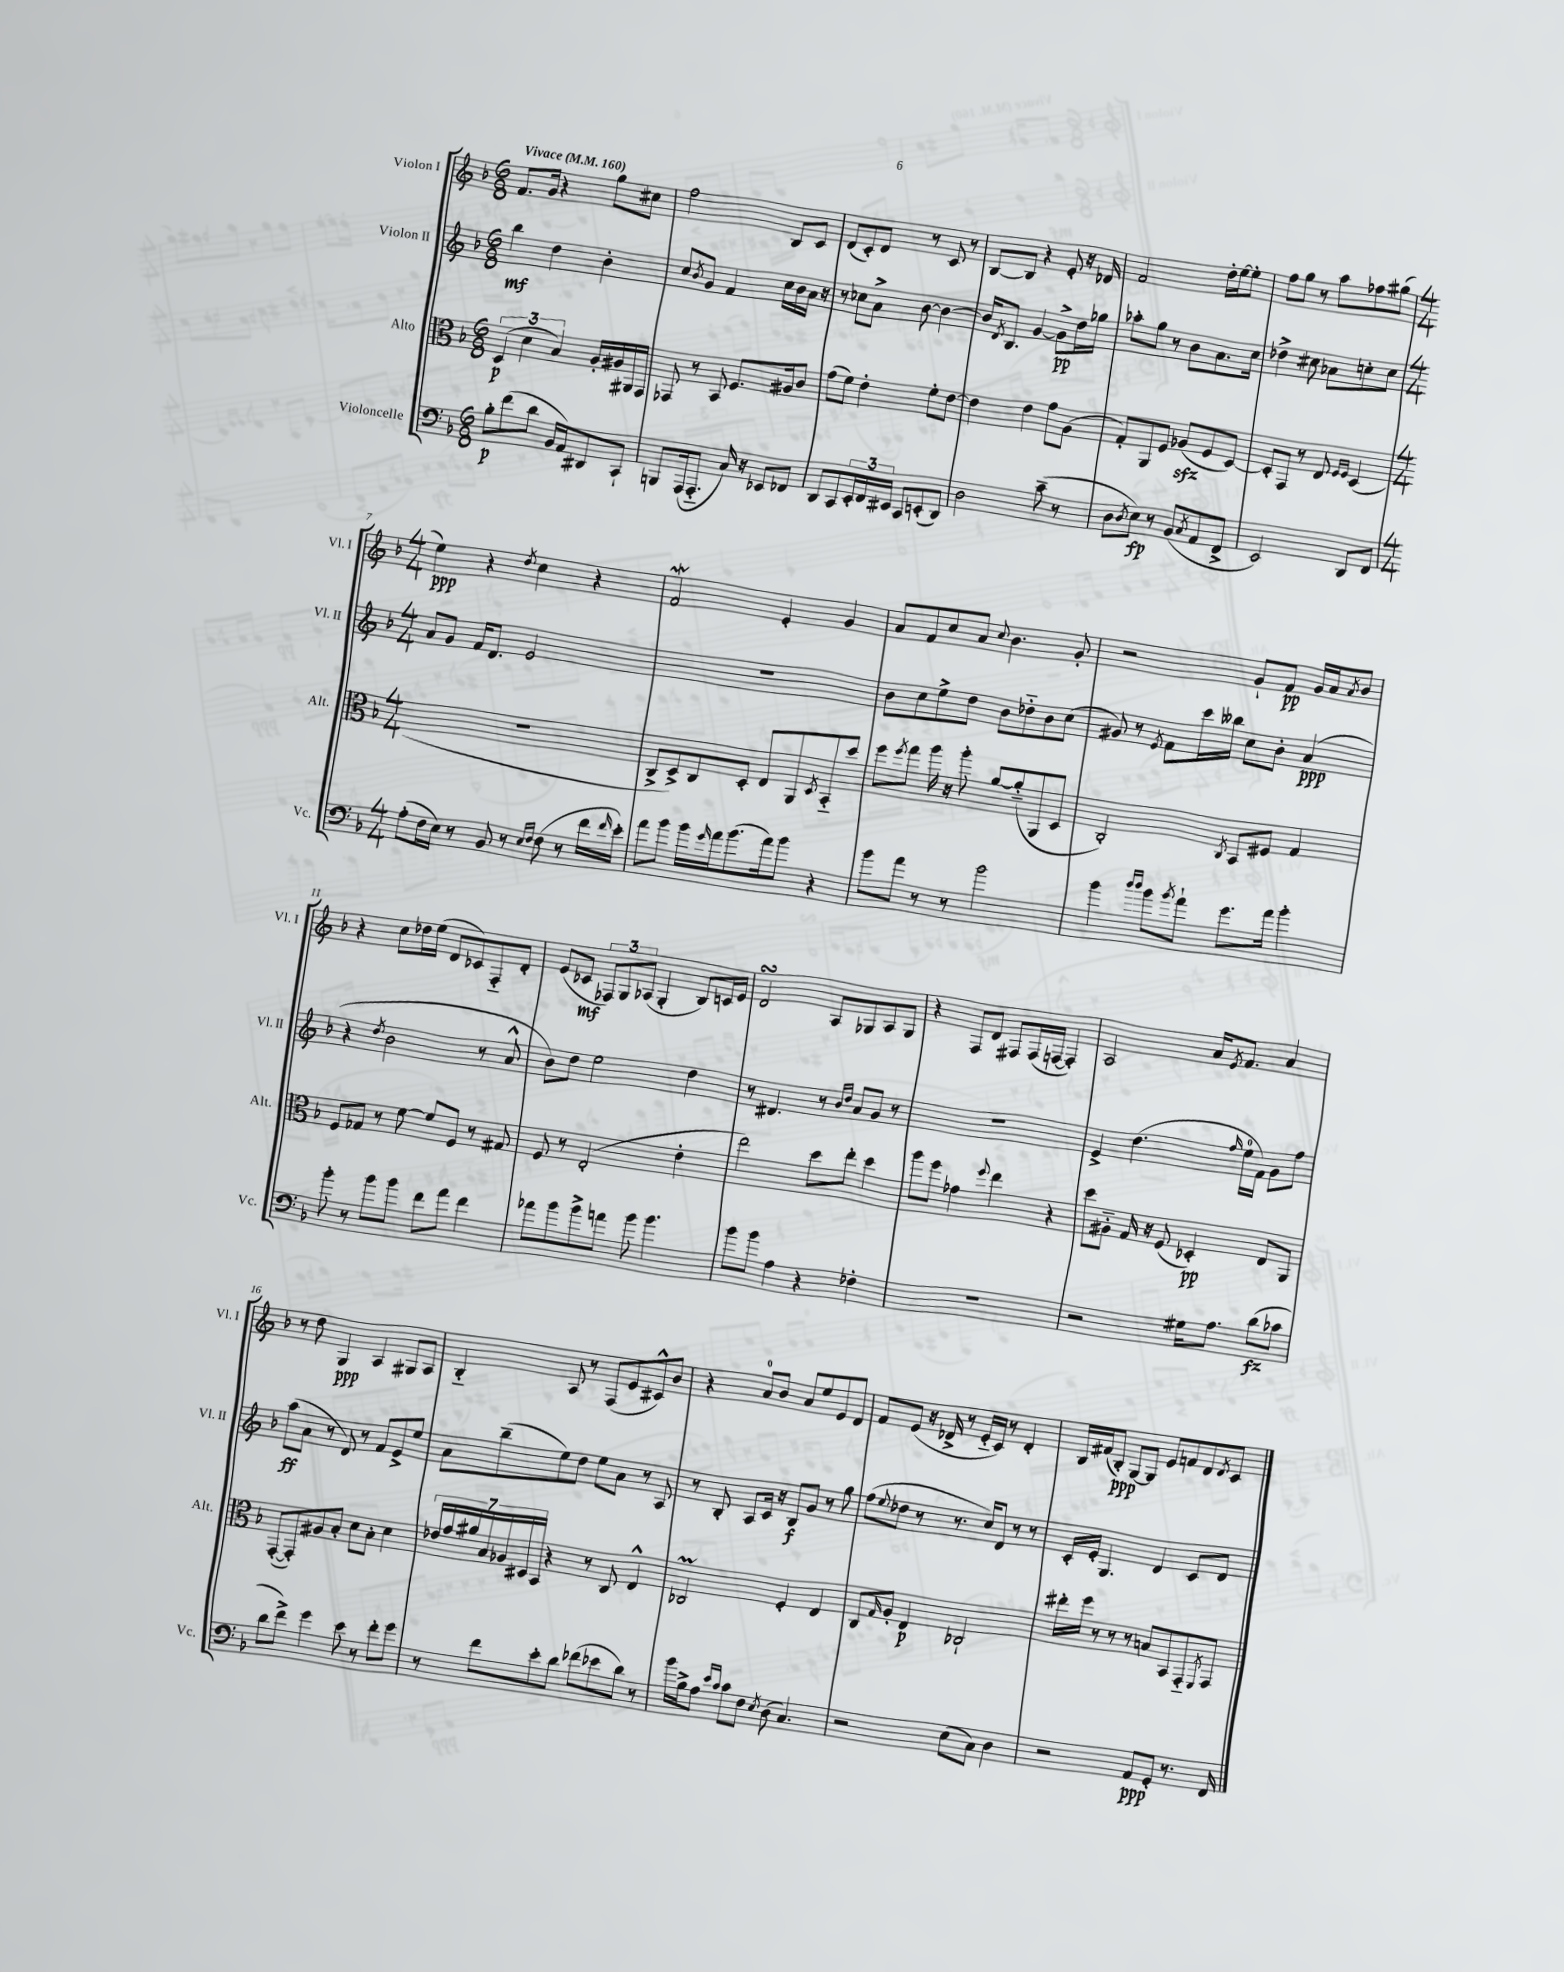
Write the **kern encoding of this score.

**kern	**kern	**kern	**kern
*staff4	*staff3	*staff2	*staff1
*clefF4	*clefC3	*clefG2	*clefG2
*k[b-]	*k[b-]	*k[b-]	*k[b-]
*M6/8	*M6/8	*M6/8	*M6/8
*MM160	*MM160	*MM160	*MM160
8B-'	(6D	4bb-	8.f
(8f	.	.	.
.	6d	.	.
.	.	.	16g
8d	.	4dd	4r
.	6B-)	.	.
16BB-	.	.	.
16AA)	.	.	.
8DD#	16A'	4b-'	8gg
.	16A#	.	.
8CC`	16AA#	.	8cc#
.	16GG	.	.
=	=	=	=
8BBB	8GG-	8cc	2ff
.	.	8qb-	.
(16AAA	8r	8g	.
8.AAA'~	.	.	.
.	8BB-	4f	.
16C)	8.F	.	.
16r	.	.	.
8EE-	.	16cc	8B-
.	16A#	16b-	.
8FF-	8c	16a	8c
.	.	16r	.
=	=	=	=
8DD	(8g	8r	(8d
8CC	8f)	8cc-	8c')
24EE'	4e'	8a^	8d
24FF	.	.	.
24EE#	.	.	.
8CC	.	[8b-	8r
(8EE'	8f'	4b-_	8c
8DD)	[8e	.	8r
=	=	=	=
2D	4e]	16b-]	[8B-
.	.	8qd	.
.	.	8.B-	.
.	.	.	8B-]
.	4e	[4g	4r
(8c~	8g	8g^]	8e'
8r	(8A	16dd	16r
.	.	16gg-	16d-
=	=	=	=
8D	8G')	8aa-'	2f
8qD	.	.	.
8E)	8AA	8gg	.
8r	8F	8r	.
(8BB-	(8A-	8b-	.
8qC	.	.	.
8AA	8F	8.a	16dd'
.	.	.	[16ee
8FF^	[8D)	.	8ee']
.	.	16cc	.
=	=	=	=
2EE)	8D']	4dd-^	8ff
.	8GG	.	8gg
.	8r	8cc#	8r
.	8E	8a-	8aa
.	16qqF	.	.
.	16qqF	.	.
8DD	(4D	8cc'	8ff-
8FF	.	8cc	(8gg#
=	=	=	=
*M4/4	*M4/4	*M4/4	*M4/4
(8A'	1r	8a	4ee)
16F	.	8g	.
16E)	.	.	.
8r	.	16f	4r
.	.	8.d	.
8BB-	.	.	.
.	.	.	8qdd
8r	.	2e	4cc
16qqE	.	.	.
16qqF	.	.	.
(8F	.	.	.
8r	.	.	4r
16f	.	.	.
16qqf	.	.	.
16e')	.	.	.
=	=	=	=
8a	8C^	1r	2f
8b-	8D^)	.	.
16b-	8C	.	.
16qqg	.	.	.
16a	.	.	.
(8.b-	8D'	.	.
.	8E	.	4e'
16a)	.	.	.
8b-	8AA	.	.
.	8qD	.	.
4r	8BB-'~	.	4g
.	8dd	.	.
=	=	=	=
8b-	8ff	8b-	8a
.	8qff	.	.
8a	8gg	8cc	8f
8r	16aa	8ee^	8cc
.	16r	.	.
8r	8aa'	8dd	8a
.	.	.	8qqcc
2b-	[8a	8b-	4.b-
.	(8a'~]	8dd-'~	.
.	8AA	8b-	.
.	8D	(8cc	8g'
=	=	=	=
4b-	2C')	8g#)	2r
.	.	8r	.
16qqdd	.	.	.
16qqdd	.	8qe	.
8b-	.	8f	.
8qb-	.	.	.
8a`	.	16ccc	.
.	.	16bb--	.
.	8qC	.	.
8.g	8BB-	8cc	8g`
.	8F#	8b-'	8f
16a	.	.	.
4b-'	4G	(4a	16g
.	.	.	16a
.	.	.	8qa
.	.	.	8b-
=	=	=	=
8b-'	8F	4r	4r
8r	8G-	.	.
.	.	8qdd	.
8b-	8r	2b-	8cc
8b-	[8f	.	16dd-
.	.	.	(16ee
8f	8f]	.	8d
8a	8F	.	8c-)
4f	8r	8r	8F'~
.	8G#	8a^^	8d'
=	=	=	=
8a-	8F	8b-)	(8e
8b-	8r	8dd	8c-
8b-^	(2E'	2ee	12F-)
.	.	.	12G
8a	.	.	.
.	.	.	(12A-
8b-	.	.	4G'
4.b-	.	.	.
.	4e'	4dd	8B-)
.	.	.	16c
.	.	.	16e
=	=	=	=
8b-	2ee)	8r	2d
8b-	.	4.d#	.
4A	.	.	.
4r	8dd	8r	8A
.	.	16qqb-	.
.	.	16qqdd	.
.	8ee'	8a	8G-
4F-'	4dd	8g	8A
.	.	8r	8G-
=	=	=	=
1r	8aa	1r	4r
.	8ff	.	.
.	4g-	.	8F
.	.	.	8d
.	8qqff	.	.
.	4ee	.	8F#
.	.	.	(16F#
.	.	.	[16F
.	4r	.	4F'])
=	=	=	=
2r	8dd	4e^	2A
.	8A#'~	.	.
.	16G	(4.dd	.
.	16r	.	.
.	(8F	.	.
16G#	4D-')	.	16a
.	.	.	8qe
8.A	.	.	8.f
.	.	16qqff	.
.	.	16ee	.
.	.	16f)	.
(8d	8E	8g	4a
8c-	8AA	8ff	.
=	=	=	=
8d	([8GG'	(8aa	8r
8f^)	8GG'])	8a	8dd
4g	8A#	8r	4G
.	8B-'	8d)	.
8e	8d	8r	4A
8r	8B-'	8f	.
8f'	4d	8e^	8G#
8g	.	8ee	8A
=	=	=	=
8r	28e-	8a	4B-'~
.	28g	.	.
.	28a#	.	.
.	28B-	.	.
8f	.	(8bb-~	.
.	28A-	.	.
.	28D#	.	.
.	28BB-	.	.
8e'	4r	8ee)	8A
8d	.	8dd	8r
(8f-	8r	8ee	(8F
8e-	8C	8a	8e
8d)	4E^^	8r	8c#^^)
8r	.	8A	8b-
=	=	=	=
16b-	2C-	8r	4r
16B-^	.	.	.
8A	.	8B-'	.
16qqe	.	.	.
16qqc	.	.	.
8c	.	8A	8a
8F	.	16c	8b-
.	.	16r	.
8qE	.	.	.
(8D	4F'	8B-	8a
4.C)	.	8g	8ee
.	4E	8r	8e
.	.	8gg	8d
=	=	=	=
2r	8C	(8ff	8f
.	16qqG	8qqee	.
.	8A'	8dd-	(8e
.	4E	8r	16r
.	.	.	16d-^
.	.	8.r	8r
(8E	2C-`	.	16e'~
.	.	16cc)	16c)
8C)	.	8d	8r
4D	.	8r	4d-'
.	.	8r	.
=	=	=	=
2r	16ee#'	16c'	16B-
.	16ff	16e'	(16f#
.	8r	4.G	8B-')
.	8r	.	[8G
.	8r	.	8G]
8AA	8B	4d	8e
8GG'	8BB-	.	8f
8.r	8GG'~	8c	8d
.	8qFF	.	8qd
.	8GG	8d	8c
16FF	.	.	.
==	==	==	==
*-	*-	*-	*-
